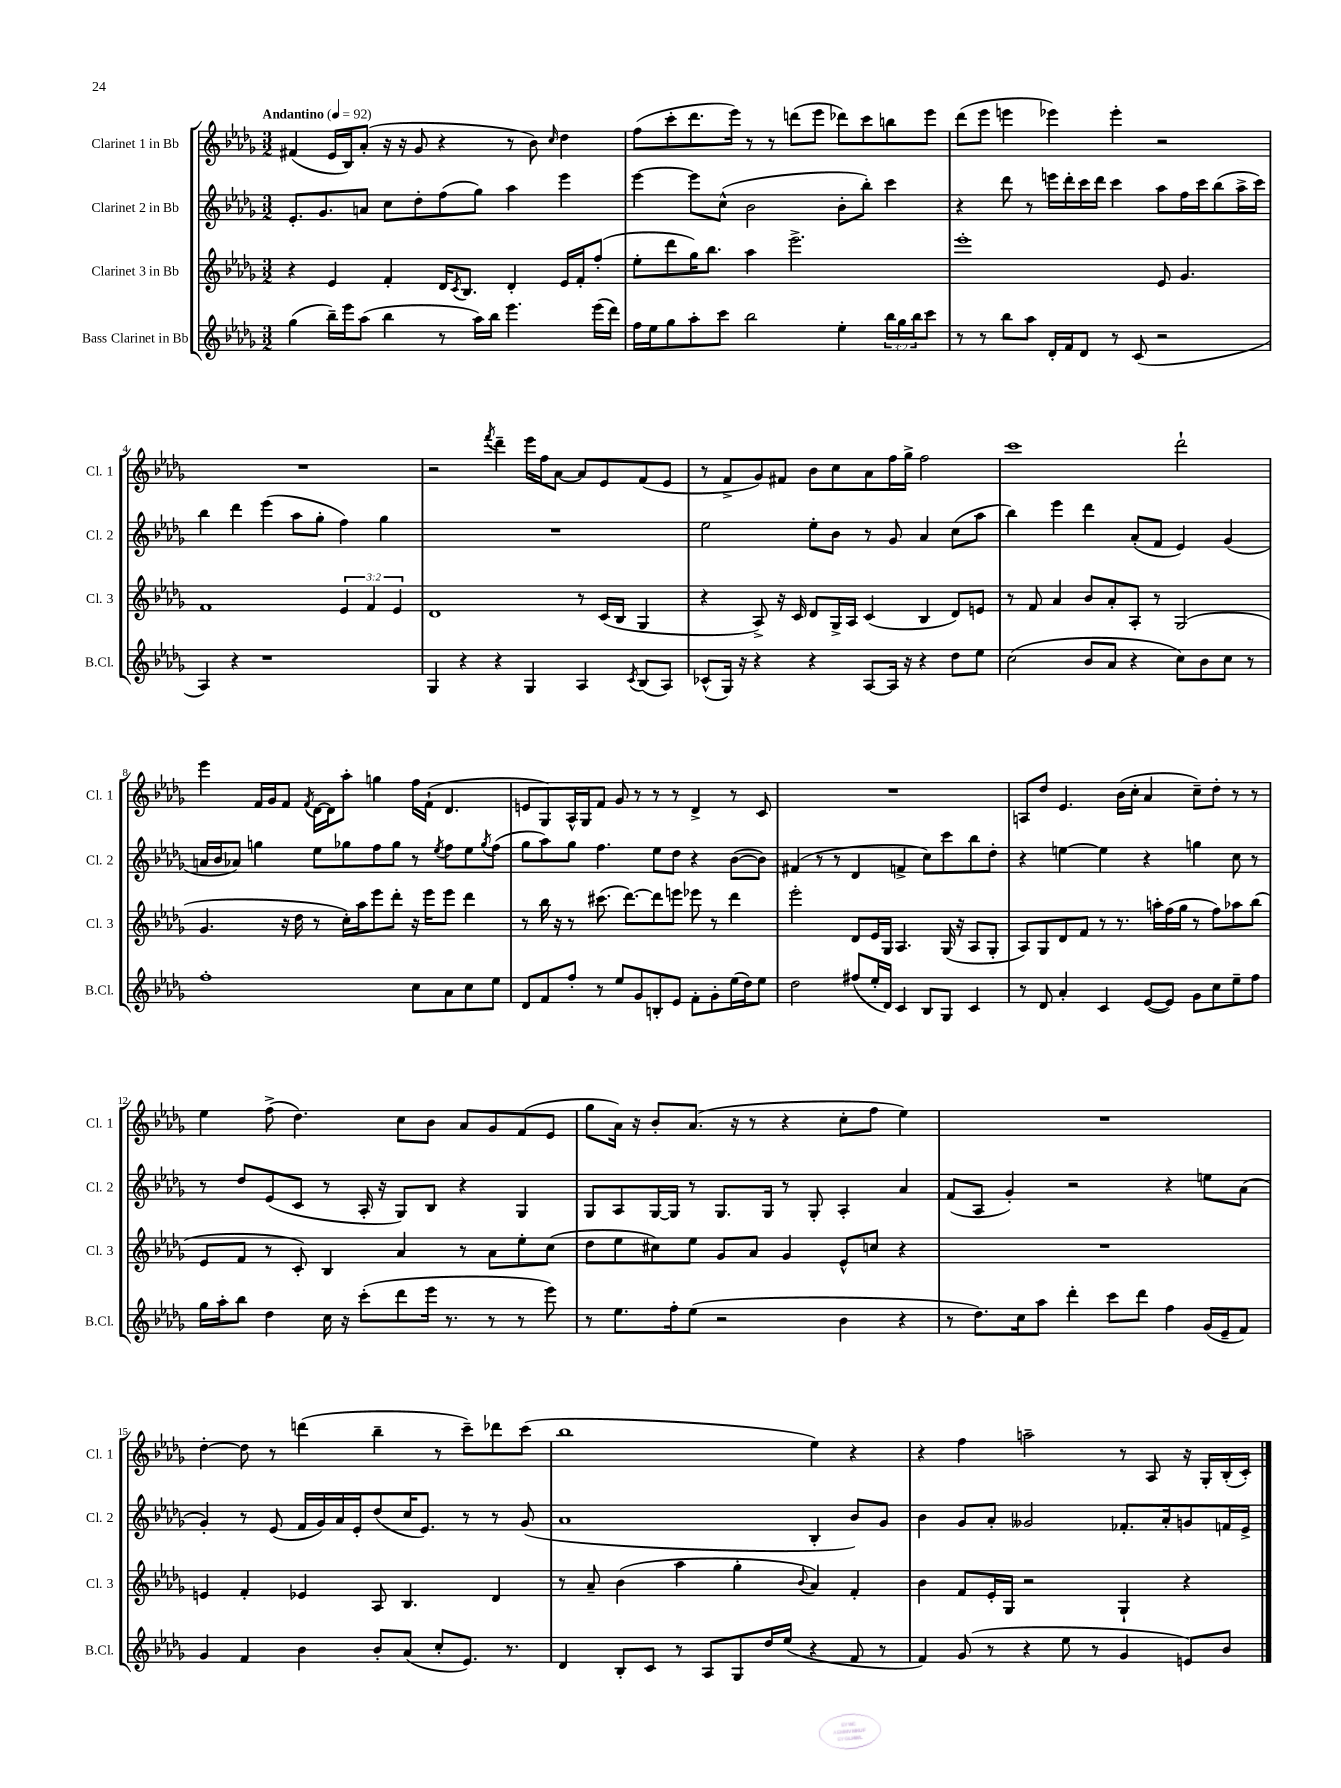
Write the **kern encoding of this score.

**kern	**kern	**kern	**kern
*part4	*part3	*part2	*part1
*staff4	*staff3	*staff2	*staff1
*I"Bass Clarinet in Bb	*I"Clarinet 3 in Bb	*I"Clarinet 2 in Bb	*I"Clarinet 1 in Bb
*I'B.Cl.	*I'Cl. 3	*I'Cl. 2	*I'Cl. 1
*clefG2	*clefG2	*clefG2	*clefG2
*k[b-e-a-d-g-]	*k[b-e-a-d-g-]	*k[b-e-a-d-g-]	*k[b-e-a-d-g-]
*M3/2	*M3/2	*M3/2	*M3/2
*MM92	*MM92	*MM92	*MM92
=1	=1	=1	=1
!	!	!	!LO:TX:a:B:t=Andantino
(4gg-\	4r	8.e-'/L	(4f#X/
.	.	8.g-/	.
16bb-~\LL)	4e-/	.	16e-/LL
16eee-\J	.	.	16B-/J)
(8aa-\J	.	8an/J	(8a-'/J
4bb-\	4f'/	8cc\L	16r
.	.	.	16r
.	.	8dd-'\	8g-/
8r	16d-/KL	(8ff\	4r
.	8qc/	.	.
.	8.B-/J	.	.
16aa-\LL)	.	8gg-\J)	.
16bb-\JJ	.	.	.
4.eee-\	4d-'/	4aa-\	8r
.	.	.	8b-\)
.	.	.	16qqcc/
.	16e-/LL	4eee-\	4dd-\
.	16f'/J	.	.
(16eee-\LL	(8ff'/J	.	.
16ddd-\JJ)	.	.	.
=2	=2	=2	=2
16ff\LL	8ee-'\L	[4eee-\	(8ff\L
16ee-\J	.	.	.
8gg-\	8ddd-\	.	8ccc'\
8aa-'\	16gg-\K)	8eee-\L]	8.ddd-\
.	8.bb-\J	.	.
8ccc\J	.	(8cc^^\J	.
.	.	.	16eee-\Jk)
2bb-\	4aa-\	2b-\	8r
.	.	.	8r
.	2.eee-^\	.	(8dddn\L
.	.	.	8eee-\J
4ee-'\	.	8b-'\L	8ddd-X\L)
.	.	8bb-'\J)	8ccc\
24bb-\LL	.	4ccc\	8bbn\
24gg-\	.	.	.
24bb-\J	.	.	.
8ccc\J	.	.	8eee-\J
=3	=3	=3	=3
8r	1eee-'	4r	(8ddd-\L
8r	.	.	8eee-\J
8bb-\L	.	8ddd-\	4eeen\
8aa-\J	.	8r	.
16d-'/LL	.	16eeen\LL	4eee-X\)
16f/J	.	16ddd-'\	.
8d-/J	.	16ccc\	.
.	.	16ddd-\JJ	.
8r	.	4ccc\	4eee-'\
(8c/	.	.	.
2r	8e-/	8aa-\L	2r
.	4.g-/	16ff\L	.
.	.	16ccc\J	.
.	.	(8bb-\	.
.	.	16aa-^\L	.
.	.	16ccc\JJ)	.
!!LO:LB:g=z
=4	=4	=4	=4
4A-/)	1f	4bb-\	1.r
4r	.	4ddd-\	.
1r	.	(4eee-\	.
.	.	8aa-\L	.
.	.	8gg-'\J	.
.	6e-/	4ff\)	.
.	6f/	.	.
.	.	4gg-\	.
.	6e-/	.	.
=5	=5	=5	=5
4G-/	1d-	1.r	2r
4r	.	.	.
.	.	.	8qfff/
4r	.	.	4ddd-~\
4G-/	.	.	16eee-\LL
.	.	.	16ff\J
.	.	.	[8a-\J
4A-/	8r	.	8a-/L]
.	(16c/LL	.	8e-/
.	16B-/JJ	.	.
8qc/	.	.	.
(8B-/L	4G-/	.	(8f/
8A-/J)	.	.	8e-/J
=6	=6	=6	=6
(8c-X^^/L	4r	2ee-\	8r
16G-/Jk)	.	.	8f^/L
16r	.	.	.
4r	8A-^/)	.	8g-/)
.	16r	.	8f#X/J
.	16c/	.	.
4r	8d-/L	8ee-'\L	8b-\L
.	16G-^/L	8b-\J	8cc\
.	16A-/JJ	.	.
[8A-/L	(4c/	8r	8a-\
16A-/Jk]	.	8g-/	16ff\L
16r	.	.	16gg-^\JJ
4r	4B-/	4a-/	2ff\
8dd-\L	8d-/L)	(8cc\L	.
8ee-\J	8en/J	8aa-\J	.
=7	=7	=7	=7
(2cc\	8r	4bb-\)	1ccc
.	8f/	.	.
.	4a-/	4eee-\	.
8b-/L	8b-/L	4ddd-\	.
8a-/J	8a-'/	.	.
4r	8A-'/J	(8a-'/L	.
.	8r	8f/J	.
8cc\L)	(2G-/	4e-/)	2ddd-`\
8b-\	.	.	.
8cc\J	.	(4g-/	.
8r	.	.	.
!!LO:LB:g=z
=8	=8	=8	=8
1ff'	4.g-/	16an/LL	4eee-\
.	.	16b-/J	.
.	.	8a-X/J)	.
.	.	4ggn\	16f/LL
.	.	.	16g-/J
.	16r	.	8f/J
.	16dd-\	.	.
.	.	.	8qf/
.	8r	8ee-\L	[16d-\LL
.	.	.	16d-\J]
.	16cc'\LL)	8gg-X\	8aa-'\J
.	16aa-\J	.	.
.	8eee-\	8ff\	4ggn\
.	8ddd-'\J	8gg-\J	.
8cc\L	16r	8r	16ff\LL
.	16eee-\KL	.	(16f`\JJ
.	.	8qee-/	.
8a-\	8eee-\J	8ff\L	4.d-/
8cc\	4ddd-\	8ee-\	.
.	.	8qgg-/	.
8ee-\J	.	(8ff\J	.
=9	=9	=9	=9
8d-/L	8r	8gg-\L	8en/L
8f/	16bb-\	8aa-\)	8G-/)
.	16r	.	.
8ff'/J	8r	8gg-\J	16A-^^/L
.	.	.	16G-/J
8r	(8.ccc#X\	4.ff\	8f/J
8ee-/L	.	.	8g-/
.	[8.ddd-\L)	.	.
8g-/	.	.	8r
8Bn'/	8ddd-\]	8ee-\L	8r
8e-/J	8eeen\J	8dd-\J	8r
8f'\L	8eee-X\	4r	4d-^/
8g-'\	8r	.	.
(16ee-\L	4ddd-\	([8b-\L	8r
16dd-\J)	.	.	.
8ee-\J	.	8b-\J])	8c/
=10	=10	=10	=10
2dd-\	2eee-'\	(4f#X/	1.r
.	.	8r	.
.	.	8r	.
(8ff#X/L	8d-/L	4d-/	.
16ee-'/L	16e-/L	.	.
16d-/JJ)	16G-/JJ	.	.
4c/	4.A-/	4fn^/	.
8B-/L	.	8cc\L)	.
8G-/J	(16G-/	8ccc\	.
.	16r	.	.
4c/	8A-/L	8bb-\	.
.	8G-'/J	8dd-'\J	.
=11	=11	=11	=11
8r	8A-/L)	4r	8An/L
8d-/	8G-/	.	8dd-/J
4a-'/	8d-/	[4een\	4.e-/
.	8f/J	.	.
4c/	8r	4ee\]	.
.	8.r	.	(16b-\LL
.	.	.	16cc'\JJ
([8e-/L	.	4r	4a-/
.	16aan'\LL	.	.
8e-/J])	(16ff\	.	.
.	16gg-\JJ	.	.
8g-\L	8r	4ggn\	8cc~\L)
8cc\	8ff\L)	.	8dd-'\J
8ee-~\	8aa-X\	8cc\	8r
8ff\J	(8bb-\J	8r	8r
!!LO:LB:g=z
=12	=12	=12	=12
16gg-\LL	8e-/L	8r	4ee-\
16aa-'\J	.	.	.
8bb-\J	8f/J	8dd-/L	.
4dd-\	8r	(8e-/	(8ff^\
.	8c'/)	8c/J	4.dd-\)
16cc\	4B-/	8r	.
16r	.	.	.
(8ccc'\L	.	16A-'/	.
.	.	16r	.
8ddd-\	4a-/	8G-/L)	8cc\L
16eee-\Jk	.	8B-/J	8b-\J
8.r	.	.	.
.	8r	4r	8a-/L
8r	8a-\L	.	8g-/
8r	8ee-'\	4G-/	(8f/
8eee-\)	(8cc\J	.	8e-/J
=13	=13	=13	=13
8r	8dd-\L	8G-/L	8gg-\L
8.ee-\L	8ee-\	8A-/	16a-\Jk)
.	.	.	16r
.	8cc#X\)	[16G-/L	8b-'/L
16ff'\k	.	16G-/JJ]	.
(8ee-\J	8ee-\J	8r	(8.a-/J
2r	8g-/L	8.G-/L	.
.	.	.	16r
.	8a-/J	.	8r
.	.	16G-/Jk	.
.	4g-/	8r	4r
.	.	8G-'/	.
4b-\	8e-^^/L	4A-'/	8cc'\L
.	8ccn/J	.	8ff\J
4r	4r	4a-/	4ee-\)
=14	=14	=14	=14
8r	1.r	(8f/L	1.r
8.dd-\L)	.	8A-/J	.
.	.	4g-'/)	.
16cc\k	.	.	.
8aa-\J	.	.	.
4ddd-'\	.	2r	.
8ccc\L	.	.	.
8ddd-\J	.	.	.
4ff\	.	4r	.
(16g-/LL	.	8een\L	.
16e-~/J	.	.	.
8f/J)	.	(8a-\J	.
!!LO:LB:g=z
=15	=15	=15	=15
4g-/	4en/	4g-'/)	[4dd-'\
4f/	4f'/	8r	8dd-\]
.	.	(8e-/	8r
4b-\	4e-X/	16f/LL	(4dddn\
.	.	16g-/)	.
.	.	16a-/	.
.	.	16e-'/J	.
8b-'/L	8A-/	(8dd-/	4bb-~\
(8a-/J	4.B-/	16cc/K	.
.	.	8.e-/J)	.
8cc'/L	.	.	8r
8.e-/J)	.	8r	8ccc~\L)
.	4d-/	8r	8ddd-X\
8.r	.	.	.
.	.	(8g-/	(8ccc\J
=16	=16	=16	=16
4d-/	8r	1a-	1bb-
.	8a-~/	.	.
8B-'/L	(4b-\	.	.
8c/J	.	.	.
8r	4aa-\	.	.
8A-/L	.	.	.
8G-/	4gg-'\	.	.
16dd-/L	.	.	.
(16ee-/JJ	.	.	.
.	8qqb-/	.	.
4r	4a-/)	4B-'/	4ee-\)
8f/	4f'/	8b-/L)	4r
8r	.	8g-/J	.
=17	=17	=17	=17
4f/)	4b-\	4b-\	4r
(8g-/	8f/L	8g-/L	4ff\
8r	16e-'/L	8a-'/J	.
.	16G-/JJ	.	.
4r	2r	2g--X/	2aan~\
8ee-\	.	.	.
8r	.	.	.
4g-/	4G-`/	8.f-X'/L	8r
.	.	.	8A-/
.	.	16a-'/k	.
8en/L)	4r	8gn/	16r
.	.	.	16G-'/LL
8b-/J	.	16fn/L	(16B-'/
.	.	16e-^/JJ	16c'/JJ)
==	==	==	==
*-	*-	*-	*-
